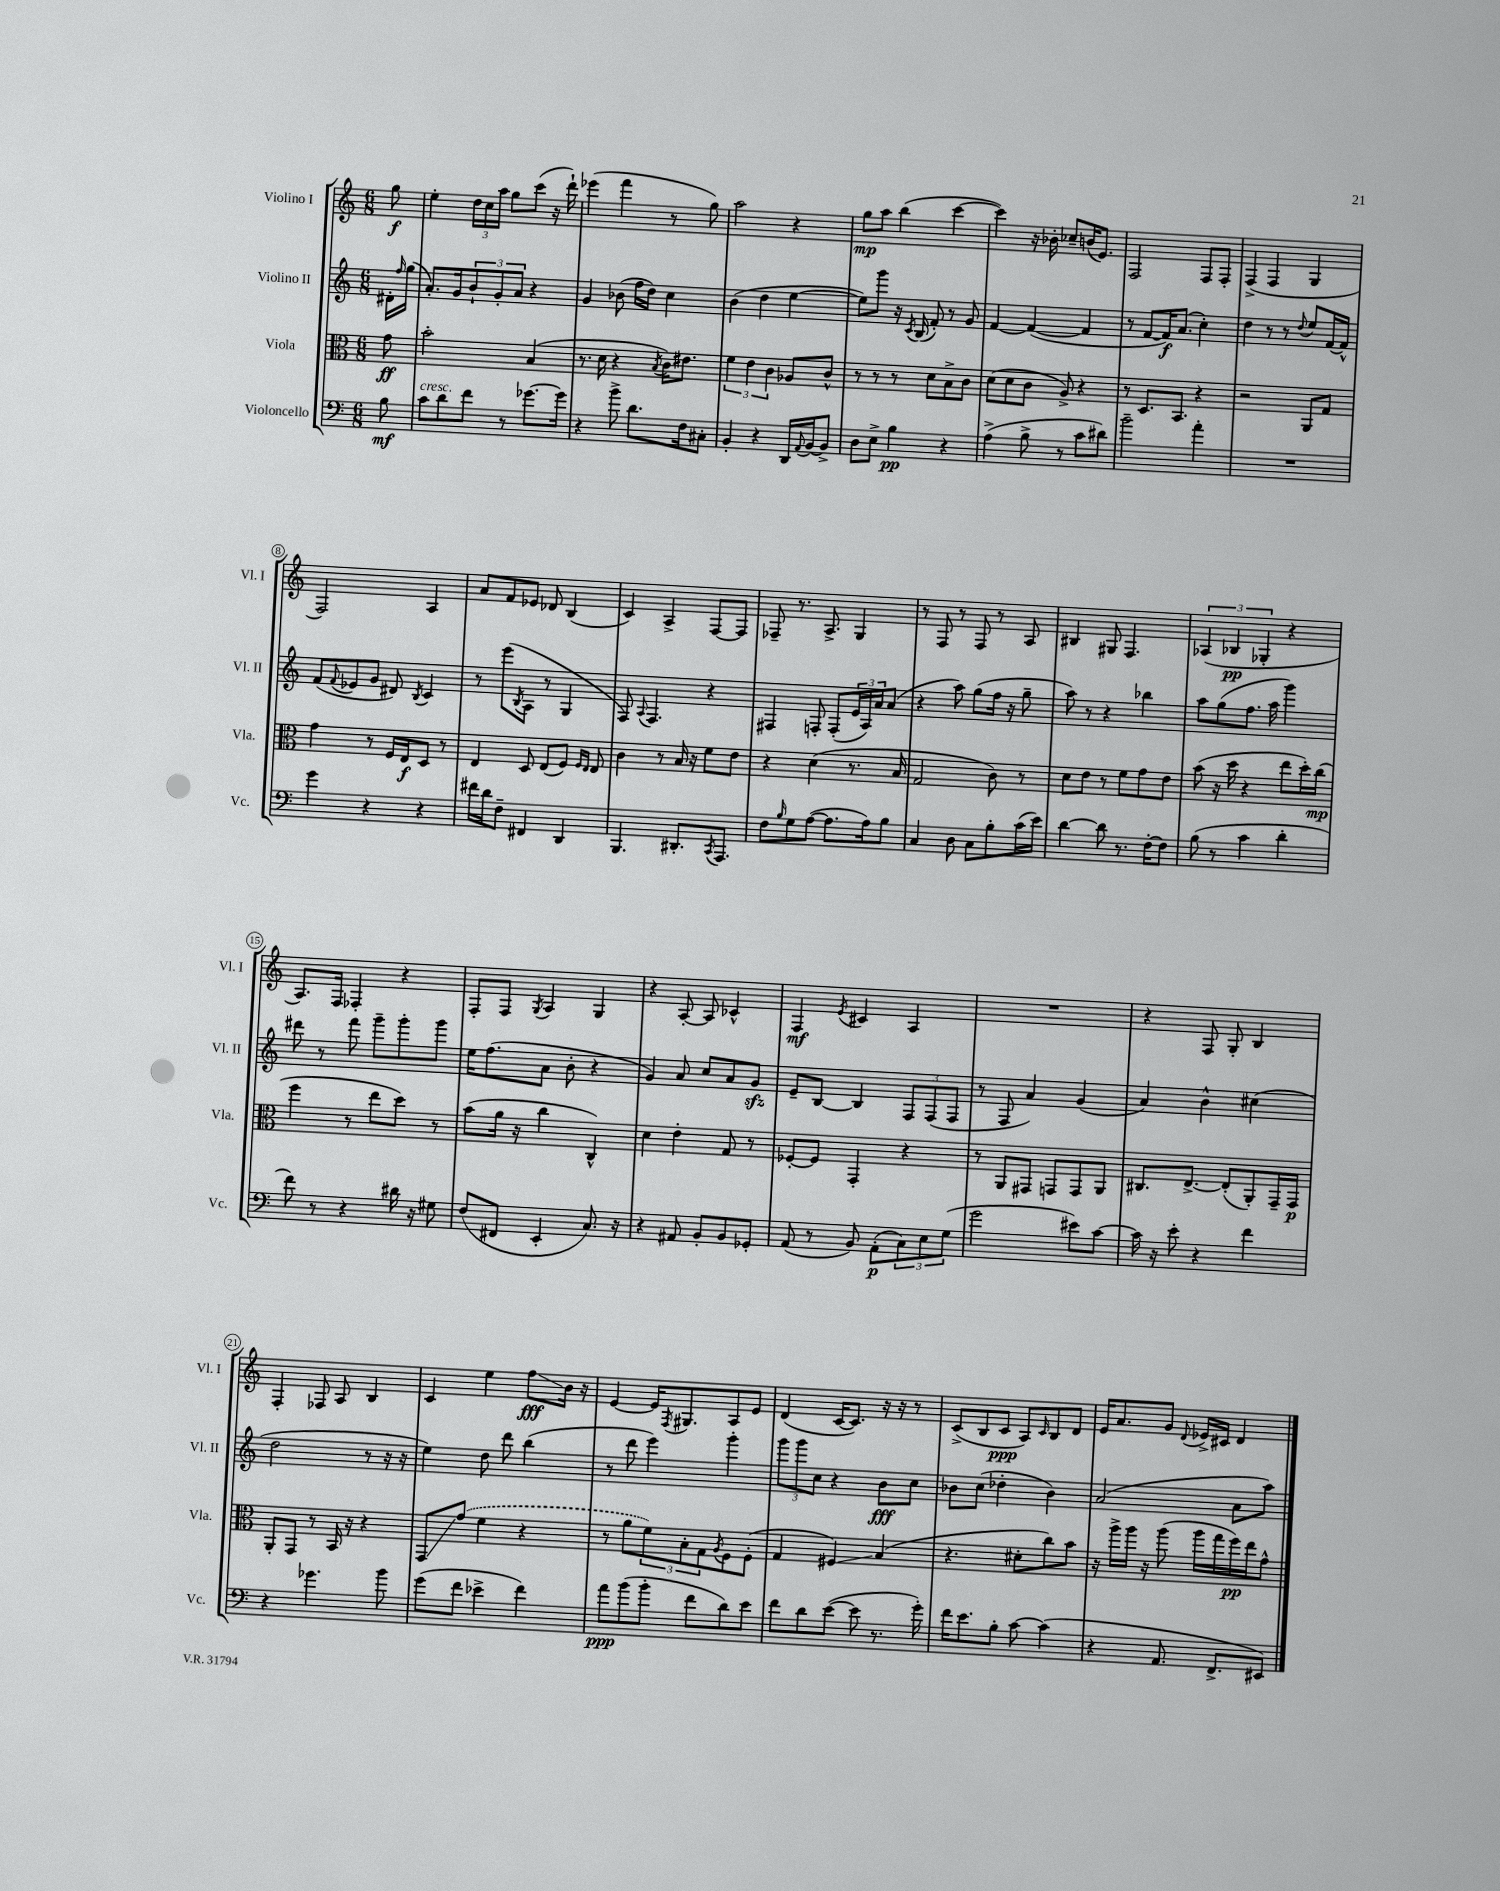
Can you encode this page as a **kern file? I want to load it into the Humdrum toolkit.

**kern	**kern	**kern	**kern
*staff4	*staff3	*staff2	*staff1
*clefF4	*clefC3	*clefG2	*clefG2
*k[]	*k[]	*k[]	*k[]
*M6/8	*M6/8	*M6/8	*M6/8
8B	8g	16d#'	8gg
.	.	16qqff	.
.	.	(16gg	.
=	=	=	=
8c	2b'	8.a')	4ee'
8d	.	.	.
.	.	16g	.
8f	.	12b`	24dd
.	.	.	24cc
.	.	12g'	24aa
8r	.	.	8gg
.	.	12a	.
[8.g-	(4B	4r	(8ccc
.	.	.	16r
16g-]	.	.	16ddd`)
=	=	=	=
4r	8.r	4g	(4eee-
.	16d	.	.
8b^	4r	(8b-	4fff
8.d	.	16ff	.
.	.	16dd)	.
.	8qB	.	.
.	16c)	4cc	8r
16F	8.e#	.	.
8C#'	.	.	8gg)
=	=	=	=
4BB'	6f	(4b	2aa
.	6e	.	.
4r	.	4dd	.
.	6c	.	.
16DD	8A-	[4ee	4r
8qqAA	.	.	.
[16BB	.	.	.
8BB^]	8c^^	.	.
=	=	=	=
8D	8r	8ee])	8gg
8E^	8r	8ggg	8aa
4B	8r	16r	(4bb
.	.	8qc	.
.	.	(16B	.
.	8d	8f')	.
4r	8B^	8r	[4ccc
.	8c	8g	.
=	=	=	=
(4A^	(8d	[4f	4ccc])
.	8d	.	.
8B^	8c	(4f_	16r
.	.	.	16b-'
8r	8A^)	.	8cc-~
8c	4r	4f]	(16b
.	.	.	8.e)
8d#)	.	.	.
=	=	=	=
2b~	8r	8r	2F
.	8.D	[8f	.
.	.	16f])	.
.	8.BB	(8.a	.
4a'	4r	4cc')	8F
.	.	.	8F'
=	=	=	=
2.r	2r	4dd	(4F^
.	.	8r	4F
.	.	8r	.
.	.	8qqdd	.
.	8AA	8ee	4G
.	8G	[16f	.
.	.	16f^^]	.
=	=	=	=
4g	4g	(8f	2F)
.	.	8qqf	.
.	.	8e-	.
4r	8r	8g	.
.	16F	8d#)	.
.	16E	.	.
.	.	8qB	.
4r	8D	4c	4A
.	8r	.	.
=	=	=	=
16f#	4E	8r	8a
16d	.	.	.
8F~	.	(8eee	8f
.	.	8qB	.
4FF#	8D	8A	8e-
.	(8E	8r	8d-
4DD	8F)	4G	(4B
.	16qqF	.	.
.	16qqE	.	.
.	8E	.	.
=	=	=	=
4.BBB	4c	8F)	4c)
.	.	8qqA	.
.	.	4.F	.
.	8r	.	4A^
8.DD#'	16B	.	.
.	16r	.	.
.	8f	4r	[8F
8qCC	.	.	.
8.AAA	.	.	.
.	8e	.	8F]
=	=	=	=
8F	4r	4F#	8F-~
16qqB	.	.	.
8G	.	.	8.r
([8A	(4d	8F'	.
.	.	.	8.A^
8.A]	.	(8F'	.
.	8.r	24e	4G
.	.	24A)	.
16A)	.	.	.
.	.	24a	.
8B	.	(8a	.
.	16B	.	.
=	=	=	=
4C	2G	4r	8r
.	.	.	8F
8D	.	8aa)	8r
8C	.	(8gg	8F
8B'	8c)	16ff	8r
.	.	16r	.
(16c	8r	8gg~	8A
16e)	.	.	.
=	=	=	=
[4d	8d	8aa)	4B#
.	8e	8r	.
8d]	8r	4r	8G#
8.r	8f	.	4.F
.	8g	4bb-	.
[16F'	.	.	.
8F]	8e	.	.
=	=	=	=
(8B	(8b	8aa	(6A-
8r	16r	(8gg	.
.	.	.	6B-
.	16dd	.	.
4c	4r	8.ff	.
.	.	.	6G-'
.	.	16aa	.
4d'	8ee	4ggg)	4r
.	16dd')	.	.
.	(16cc	.	.
=	=	=	=
8f)	4ff	8ddd#	8.A)
8r	.	8r	.
.	.	.	16F
4r	8r	8fff	4F-'
.	8ee	8ggg~	.
16d#	8dd)	8ggg'	4r
16r	.	.	.
8G#	8r	8ggg	.
=	=	=	=
(8F	(8b	16ee	8F'
.	.	(8.ff	.
8FF#	16a	.	8F
.	16r	.	.
.	.	.	8qG
4EE'	4cc	8a	4A
.	.	8b'	.
8.C)	4C^^)	4r	4G
16r	.	.	.
=	=	=	=
4r	4d	4g)	4r
8AA#	4e'	8a	[8A'
8BB'	.	8cc	8A]
8BB	8G	8a	4c-^^
8GG-'	8r	8g	.
=	=	=	=
(8AA	[8F-'	8e~	4F
8r	8F-]	[8B	.
.	.	.	8qe
8BB)	4GG'	4B]	4c#
(8AA'	.	.	.
12C)	4r	12F	4A
12E	.	(12F	.
(12G	.	12F	.
=	=	=	=
2g	8r	8r	2.r
.	8AA	8F	.
.	8GG#	4a)	.
.	8GG	.	.
8e#)	8GG	(4g	.
[8c	8AA	.	.
=	=	=	=
16c]	8.C#	4a)	4r
16r	.	.	.
8e'	.	.	.
.	[8.E^	.	.
4r	.	4b^^	8F
.	(8E']	.	8G'
4f	8AA')	(4cc#	4B
.	16GG~	.	.
.	16GG	.	.
=	=	=	=
4r	8AA'	2dd	4F'
.	8GG	.	.
4.g-	8r	.	8F-
.	16BB	.	8A
.	16r	.	.
.	4r	8r	4B
8b	.	16r	.
.	.	16r	.
=	=	=	=
(8g	8GG	4ee)	4c
8f	(8g	.	.
4e-^	4f	8dd	4ee
.	.	8ddd	.
4f)	4r	(4bb	8ff
.	.	.	16b
.	.	.	16r
=	=	=	=
8a	8r	8r	[4e
(8b	8a	8ddd	.
8b'	12f)	4eee)	16e]
.	.	.	8qF
.	.	.	8.G#
.	12B'	.	.
8f	.	.	.
.	12G	.	.
.	8qA	.	.
8d)	8F	4ggg'	8A
8e	(8F'	.	8e
=	=	=	=
8f	4G	12ggg	(4d
.	.	12ggg	.
8d	.	.	.
.	.	12cc	.
([8e	4F#)	4r	[16c
.	.	.	8.c])
8e]	.	.	.
8.r	(4B	8b	16r
.	.	.	16r
.	.	8cc	8r
16g')	.	.	.
=	=	=	=
16f	4.r	8b-	(8c^
8.e	.	.	.
.	.	(8cc	8B
8B'	.	4dd-'	8c
[8c	8d#'	.	8A)
.	.	.	16qqc
(4c]	8cc)	4b-)	8B
.	8b	.	8d
=	=	=	=
4r	16r	(2a	16e
.	16aa^	.	8.a
.	16aa	.	.
.	16r	.	.
8.AA	(8aa	.	8g
.	.	.	8qqd
.	16aa	.	16e-^
8.FF^	16gg	.	16c#
.	16ff)	8a	4d
.	16ee	.	.
8EE#)	8g^^	8aa)	.
==	==	==	==
*-	*-	*-	*-
